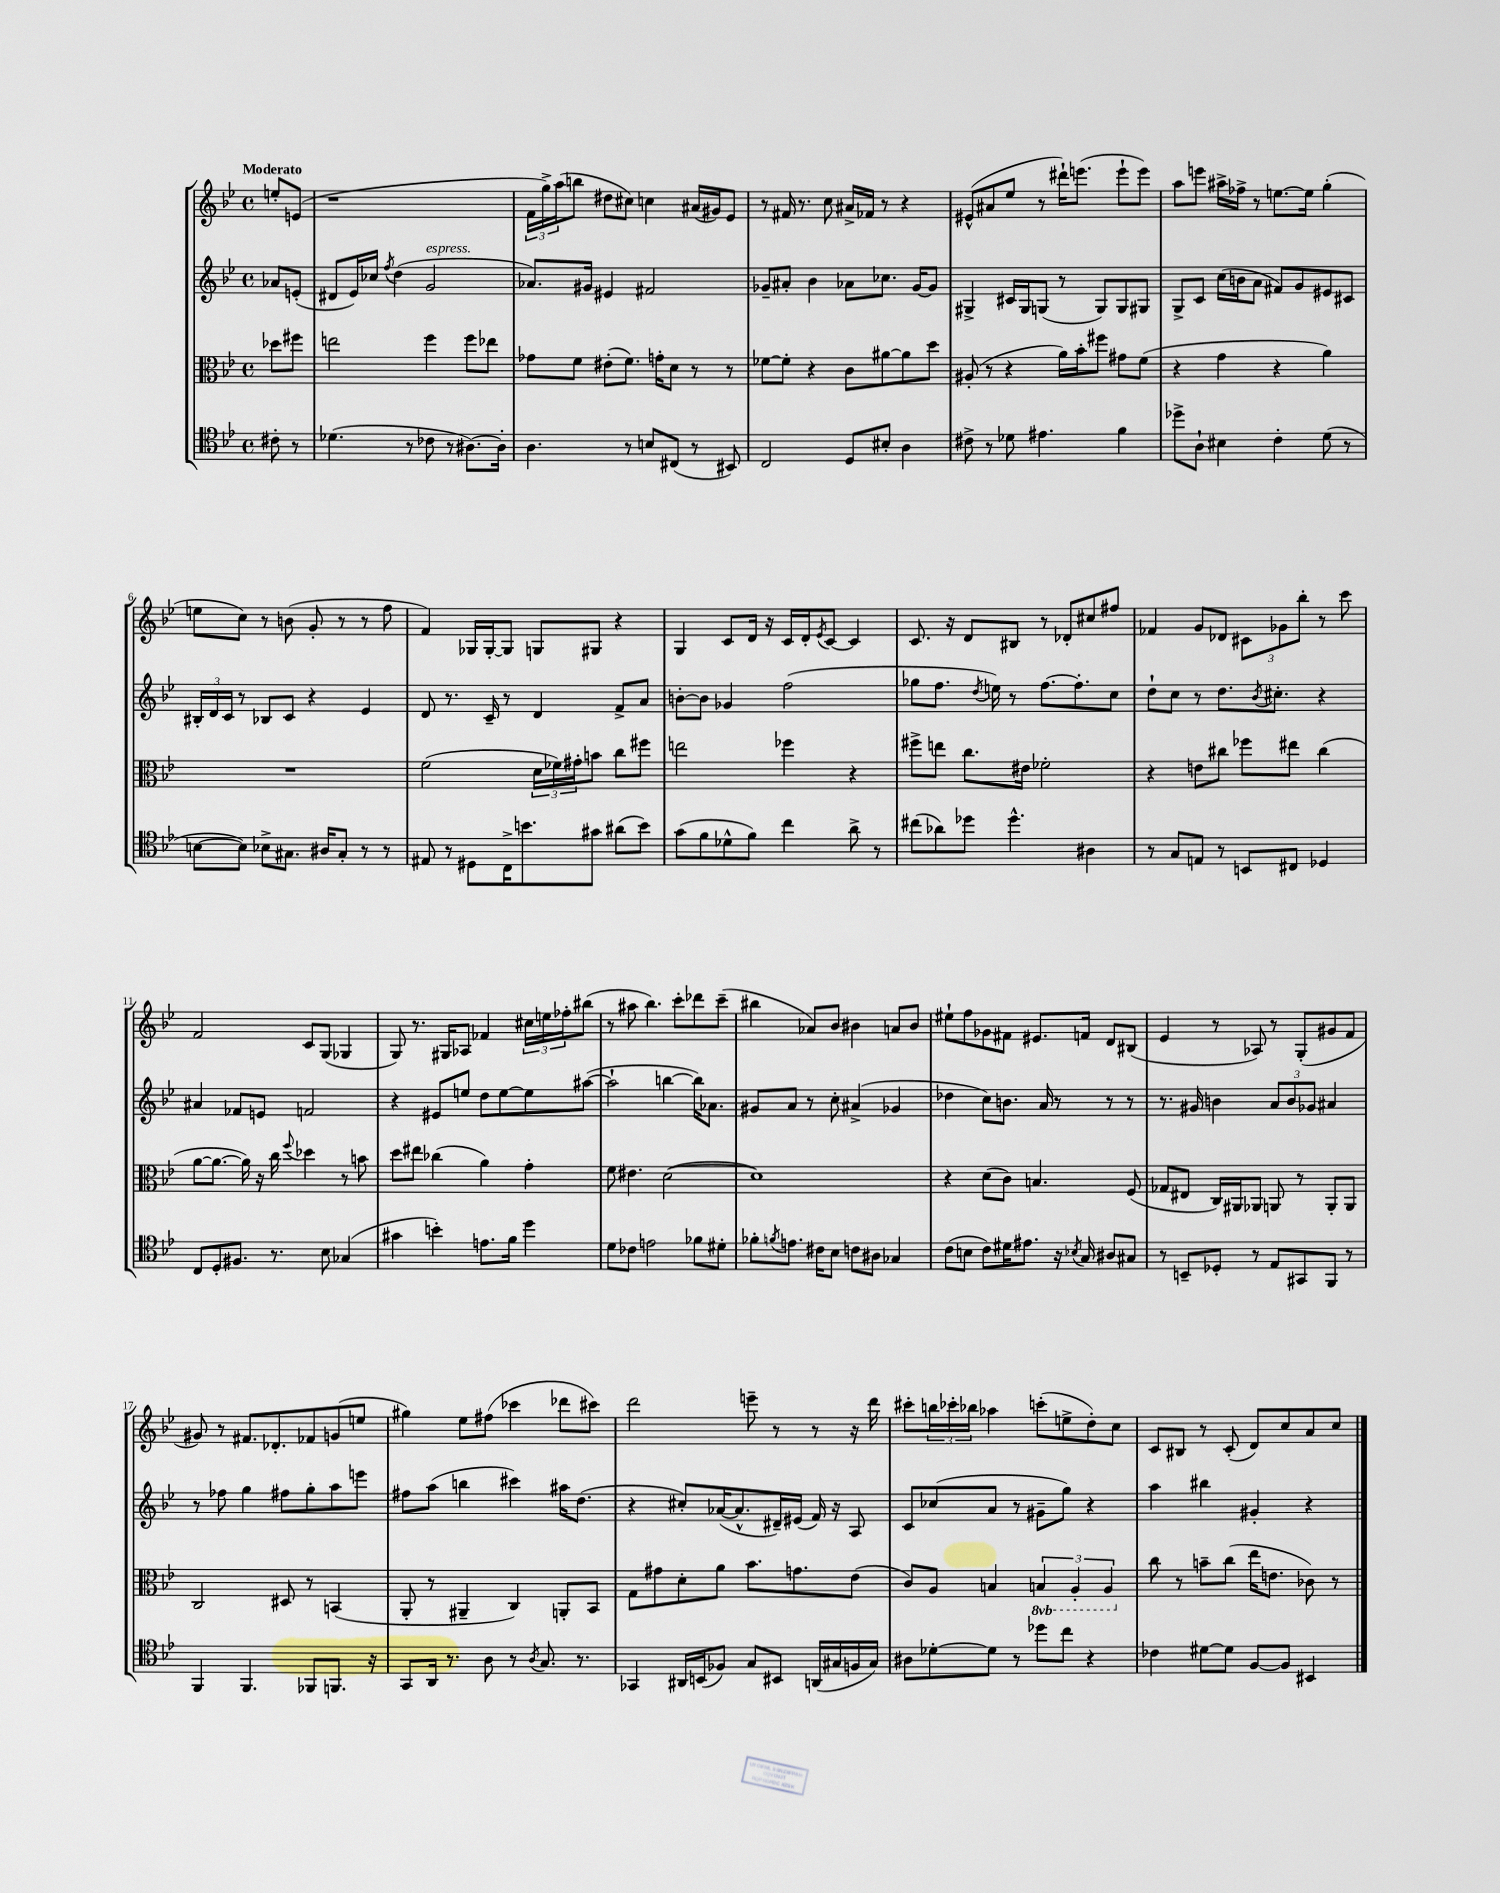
<<
\new StaffGroup <<
\new Staff = "s0" {
    \clef treble \key bes \major \defaultTimeSignature \time 4/4 \partial 4 \tempo "Moderato"
    e''8-. e'8( |
    r1 |
    \tuplet 3/2 { f'16 g''16->) a''16( } b''8 dis''8 cis''8) c''4 ais'16( gis'16) ees'8 |
    r8 fis'16 r8. c''8 ais'16-> fes'16 r8 r4 |
    eis'8-^( ais'8 ees''8 r8 dis'''16-!) e'''8.( e'''8-! e'''8) |
    a''8 e'''8 ais''16-> fes''16-> r8 e''8.~ e''16 g''4-.( |
    e''8 c''8) r8 b'8( g'8-. r8 r8 f''8 |
    f'4) ges16 ges16~-. ges8 g8 gis8 r4 |
    g4 c'8 d'16 r16 c'16 d'16-. \acciaccatura { ees'8 } c'8~ c'4 |
    c'8. r16 d'8 bis8 r8 des'8-. cis''8 fis''8 |
    fes'4 g'8 des'8 \tuplet 3/2 { cis'8 ges'8 bes''8-. } r8 c'''8 |
    f'2 c'8 g8( ges4 |
    g8) r8. gis16 aes8 fes'4 \tuplet 3/2 { cis''16 e''16 fes''16-. } bis''8( |
    r8 ais''8 bes''4.) c'''8-. des'''8 c'''8--( |
    bis''4 aes'8) bes'8 bis'4 a'8 bis'8 |
    eis''8-! f''8 ges'8 fis'8 eis'8. f'16 d'8 bis8( |
    ees'4 r8 aes8) r8 g8-.( gis'8 f'8 |
    gis'8) r8 fis'8. des'8.-. fes'8 g'8( e''8 |
    gis''4) ees''8 fis''8( ces'''4 des'''8 cis'''8) |
    d'''2 e'''8-- r8 r8 r16 d'''16 |
    cis'''8-. \tuplet 3/2 { b''16 ces'''16-. bes''16 } aes''4 c'''8-.( e''8-> d''8-.) c''8 |
    c'8 bis8 r8 c'8-.( d'8) c''8 a'8 c''8 \bar "|." |
}
\new Staff = "s1" {
    \clef treble \key bes \major \defaultTimeSignature \time 4/4 \partial 4
    aes'8 e'8-.( |
    dis'8 ees'16) ces''16 \acciaccatura { f''8 } d''4( g'2^\markup { \italic "espress." } |
    aes'8.) gis'16 eis'4 fis'2 |
    ges'8-- ais'8-. bes'4 aes'8 ces''8. ges'16~ ges'8 |
    gis4-> cis'16 gis16 g8( r8 g8) g8 gis8 |
    g8-> c'8 c''16( b'16 a'8 fis'8) g'8 eis'8 cis'8 |
    \tuplet 3/2 { bis16-. d'16 c'16 } r8 bes8 c'8 r4 ees'4 |
    d'8 r8. c'16-- r8 d'4 f'8-> a'8 |
    b'8~-. b'8 ges'4 f''2( |
    ges''8 f''8. \acciaccatura { d''8 } e''16) r8 f''8.~ f''8.-. c''8 |
    d''8-! c''8 r8 d''8. \acciaccatura { bes'8 } cis''8.-. r4 |
    ais'4 fes'8 e'8 f'2 |
    r4 eis'8 e''8 d''8 e''8~ e''8 ais''8~( |
    ais''2-! b''4~ b''16) aes'8. |
    gis'8 a'8 r8 c''8-. ais'4->( ges'4 |
    des''4 c''8) b'8. a'16 r8 r8 r8 |
    r8. gis'16 b'4 \tuplet 3/2 { a'8 b'8 ges'8 } ais'4 |
    r8 fes''8 g''4 fis''8 g''8-. a''8 e'''8 |
    fis''8 a''8( b''4 cis'''4) ais''16 d''8.( |
    r4 cis''8-.) aes'16~( aes'8.-^ dis'16--) eis'16( f'16) r16 a8 |
    c'8 ces''8( a'8 r8 gis'8-- g''8) r4 |
    a''4 bis''4 gis'4-. r4 \bar "|." |
}
\new Staff = "s2" {
    \clef alto \key bes \major \defaultTimeSignature \time 4/4 \set Staff.ottavationMarkups = #ottavation-simple-ordinals \partial 4
    des''8 fis''8 |
    e''2 f''4 f''8 ees''8 |
    ges'8 f'8 eis'8-.( f'8.) g'16-. d'8 r8 r8 |
    fes'8~ fes'8-. r4 c'8 ais'8~ ais'8 d''8 |
    ais8-.( r8 r4 a'16) bes'16-. fis''8 gis'8 f'8( |
    r4 g'4 r4 a'4) |
    R1 |
    f'2( \tuplet 3/2 { d'16 fes'16) gis'16-. } b'8 c''8 fis''8 |
    e''2 fes''4 r4 |
    fis''8-> e''8 c''8. eis'16 fes'2-. |
    r4 e'8 cis''8 fes''8 eis''8 cis''4( |
    a'8~ a'8.~ a'16) r16 c''16 \appoggiatura { f''8 } des''4 r8 b'8 |
    d''8 eis''8 ces''4( a'4) g'4-. |
    f'8 eis'4. d'2~( |
    d'1) |
    r4 d'8( c'8) b4. f8( |
    ges8 eis8 c16) ais,16 aes,8 a,8 r8 a,8-. a,8 |
    c2 dis8 r8 b,4( |
    a,8-. r8 ais,4-- c4) a,8-. bes,8 |
    g8 gis'8 d'8-. a'8 bes'8. g'8. ees'8( |
    c'8) a8 b4 \tuplet 3/2 { \ottava #-1 b,4 a,4-. a,4 \ottava #0 } |
    c''8 r8 b'8-- c''8( ees''16 e'8. ces'8) r8 \bar "|." |
}
\new Staff = "s3" {
    \clef tenor \key bes \major \defaultTimeSignature \time 4/4 \partial 4
    cis'8-. r8 |
    des'4.( r8 ces'8 r8 ais8.~) ais16-. |
    a4. r8 b8 cis8( r8 bis,8) |
    c2 d8 bis8-. a4 |
    cis'8-> r8 des'8 eis'4. f'4 |
    des''8-> a8-! bis4 c'4-. d'8( r8 |
    b8~ b8) bes8-> gis8. ais16 gis8-. r8 r8 |
    eis8 r8 dis8 c16-> b'8. gis'8 ais'8( b'8) |
    g'8( f'8 des'8-^ f'8) c''4 a'8-> r8 |
    cis''8( aes'8) des''8 des''4.-^ ais4 |
    r8 g8 e8 r8 b,8 cis8 des4 |
    c8 d8-. fis8. r8. bes8 ges4( |
    gis'4 b'4-.) e'8. f'16 d''4 |
    d'8 ces'8 e'2 fes'8 dis'8-. |
    fes'8-. \acciaccatura { f'8 } e'8. cis'16 bes8 c'8 ais8 ges4 |
    c'8( b8 c'8) dis'16 eis'8. r16 \acciaccatura { bes8 } g16 ais8 gis8 |
    r8 b,8-- des8-. r8 ees8 gis,8 f,8 r8 |
    f,4 f,4. fes,8 f,8. r16 |
    g,8 a,16 r8. a8 r8 \acciaccatura { a8 } g8. r8. |
    ges,4 ais,16 b,16( fes8) g8 bis,8 a,16( gis16 f16 gis16) |
    ais8 des'8~-. des'8 r8 des''8 c''8 r4 |
    ces'4 dis'8~ dis'8 f8~ f8 bis,4 \bar "|." |
}
>>
>>
